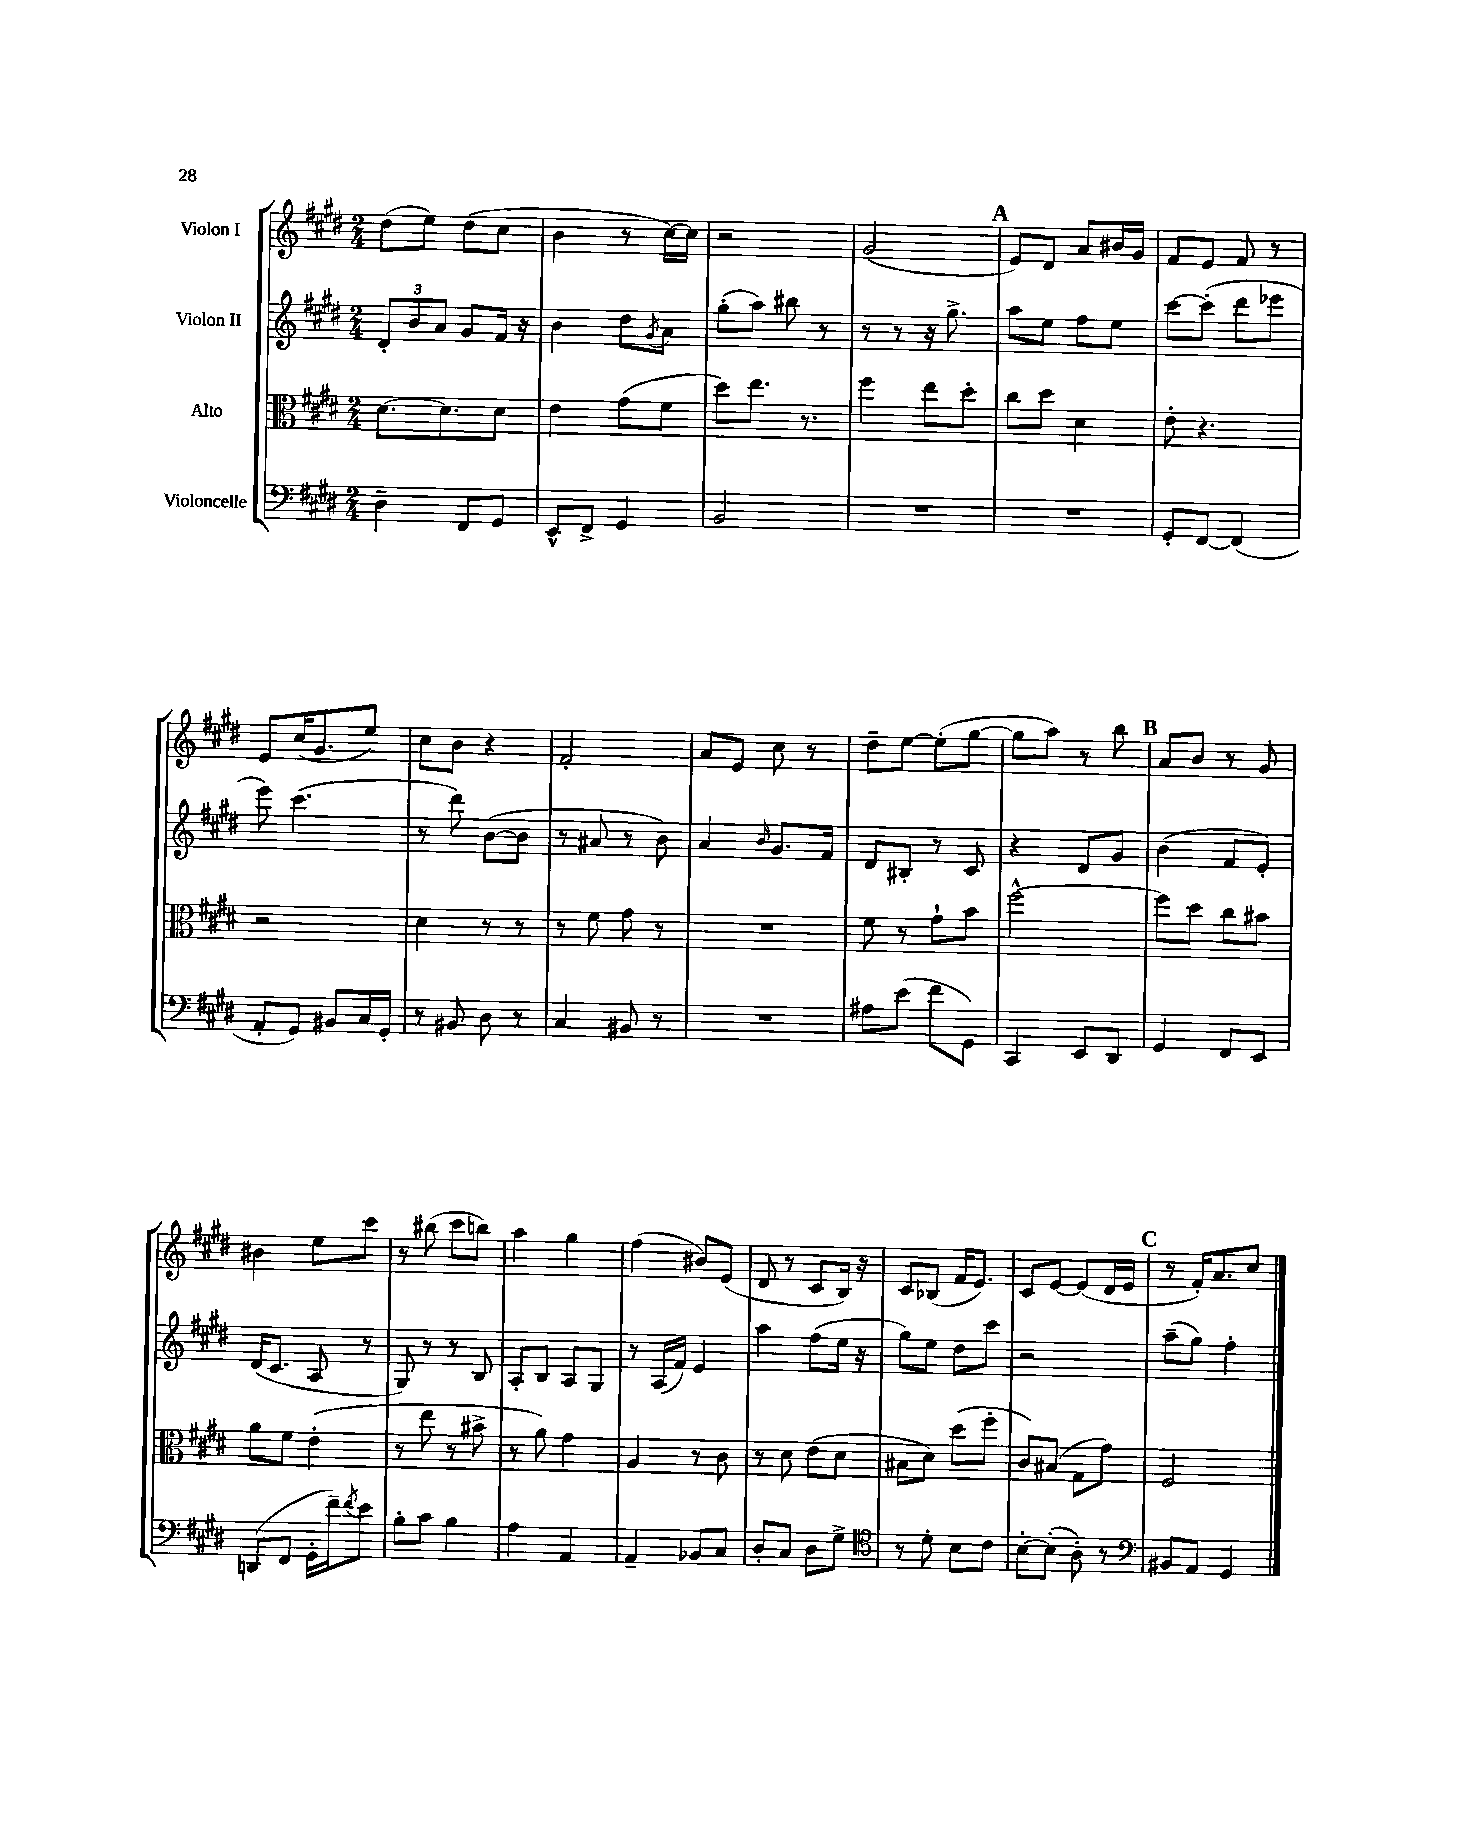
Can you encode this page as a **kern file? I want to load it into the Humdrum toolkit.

**kern	**kern	**kern	**kern
*part4	*part3	*part2	*part1
*staff4	*staff3	*staff2	*staff1
*I"Violoncelle	*I"Alto	*I"Violon II	*I"Violon I
*clefF4	*clefC3	*clefG2	*clefG2
*k[f#c#g#d#]	*k[f#c#g#d#]	*k[f#c#g#d#]	*k[f#c#g#d#]
*M2/4	*M2/4	*M2/4	*M2/4
=1	=1	=1	=1
4D#~\	[8.d#\L	12d#'/L	(8dd#\L
.	.	12b/	.
.	.	.	8ee\J)
.	.	12a/J	.
.	8.d#\]	.	.
8FF#/L	.	8g#/L	(8dd#\L
8GG#/J	8d#\J	16f#/Jk	8cc#\J
.	.	16r	.
=2	=2	=2	=2
8EE^^/L	4e\	4b\	4b\
8FF#^/J	.	.	.
4GG#/	(8g#\L	8dd#\L	8r
.	.	8qg#/	.
.	8f#\J	8a\J	[16cc#\LL)
.	.	.	16cc#\JJ]
=3	=3	=3	=3
2BB/	8dd#\L)	(8gg#'\L	2r
.	8.ee\J	8aa\J)	.
.	.	8bb#X\	.
.	8.r	.	.
.	.	8r	.
=4	=4	=4	=4
2r	4ff#\	8r	(2g#/
.	.	8r	.
.	8ee\L	16r	.
.	.	8.gg#^\	.
.	8dd#'\J	.	.
!!LO:REH:place=s1:t=A
=5	=5	=5	=5
2r	8cc#\L	8aa\L	8e/L)
.	8dd#\J	8ee\J	8d#/J
.	4d#\	8ff#\L	8a/L
.	.	8ee\J	16b#X/L
.	.	.	16g#/JJ
=6	=6	=6	=6
8GG#'/L	8e'\	[8ccc#\L	8f#/L
[8FF#/J	4.r	(8ccc#'\J]	8e/J
(4FF#/]	.	8ddd#\L	8f#/
.	.	8eee-X\J	8r
!!LO:LB:g=z
=7	=7	=7	=7
8AA'/L	2r	8eee\)	8e/L
8GG#/J)	.	(4.ccc#\	(16cc#/K
.	.	.	8.g#/
8BB#X/L	.	.	.
16C#/L	.	.	8ee/J)
16GG#'/JJ	.	.	.
=8	=8	=8	=8
8r	4d#\	8r	8cc#\L
8BB#X/	.	8ddd#\)	8b\J
8D#\	8r	([8b\L	4r
8r	8r	8b\J]	.
=9	=9	=9	=9
4C#/	8r	8r	2f#'/
.	8f#\	8a#X/	.
8BB#X/	8g#\	8r	.
8r	8r	8b\)	.
=10	=10	=10	=10
2r	2r	4a/	8a/L
.	.	.	8e/J
.	.	16qqb/	.
.	.	8.g#/L	8cc#\
.	.	.	8r
.	.	16f#/Jk	.
=11	=11	=11	=11
8A#X\L	8f#\	8d#/L	8dd#~\L
(8e\J	8r	8B#X'/J	[8ee\J
8f#\L	8g#`\L	8r	(8ee'\L]
8GG#\J)	8b\J	8c#/	[8gg#\J
=12	=12	=12	=12
4CC#/	[2ff#^^\	4r	8gg#\L]
.	.	.	8aa\J)
8EE/L	.	8d#/L	8r
8DD#/J	.	8g#/J	8bb\
!!LO:REH:place=s1:t=B
=13	=13	=13	=13
4GG#/	8ff#\L]	(4b\	8a/L
.	8dd#\J	.	8b/J
8FF#/L	8cc#\L	8f#/L	8r
8EE/J	8b#X\J	8e'/J)	8g#/
!!LO:LB:g=z
=14	=14	=14	=14
(8DDn/L	8a\L	(16d#/KL	4b#X\
.	.	8.c#/J	.
8FF#/J	8f#\J	.	.
16GG#'\LL	(4e'\	8A/	8ee\L
16f#~\J)	.	.	.
8qf#/	.	.	.
8e\J	.	8r	8ccc#\J
=15	=15	=15	=15
8B'\L	8r	8G#/)	8r
8c#\J	8ee\	8r	(8bb#X\
4B\	8r	8r	8ccc#\L
.	8b#X^\	8B/	8bbn\J)
=16	=16	=16	=16
4A\	8r	8A'/L	4aa\
.	8a\)	8B/J	.
4AA/	4g#\	8A/L	4gg#\
.	.	8G#/J	.
=17	=17	=17	=17
4AA~/	4A/	8r	(4ff#\
.	.	(16A/LL	.
.	.	16f#/JJ)	.
8BB-X/L	8r	4e/	8b#X/L)
8C#/J	8c#\	.	(8e/J
=18	=18	=18	=18
8D#'/L	8r	4aa\	8d#/
8C#/J	8d#\	.	8r
8D#\L	(8e\L	(8ff#\L	8c#/L
8G#^\J	8d#\J	16ee\Jk	16B/Jk)
.	.	16r	16r
=19	=19	=19	=19
*clefC4	*	*	*
8r	8B#X\L	8gg#\L)	8c#/L
8d#'\	8d#\J)	8ee\J	(8B-X/J
8B\L	(8dd#\L	8dd#\L	16f#/KL
.	.	.	8.e/J)
8c#\J	8ff#'\J	8ccc#\J	.
=20	=20	=20	=20
[8B'\L	8c#/L)	2r	8c#/L
(8B'\J]	(8B#X/J	.	[8e/J
8A'\)	8G#\L	.	(8e/L]
8r	8g#\J)	.	16d#/L
.	.	.	16e/JJ
!!LO:REH:place=s1:t=C
=21	=21	=21	=21
*clefF4	*	*	*
8BB#X/L	2F#/	(8aa~\L	8r
8AA/J	.	8gg#\J)	16f#'/KL)
.	.	.	8.a/
4GG#/	.	4ff#'\	.
.	.	.	8cc#/J
==	==	==	==
*-	*-	*-	*-
